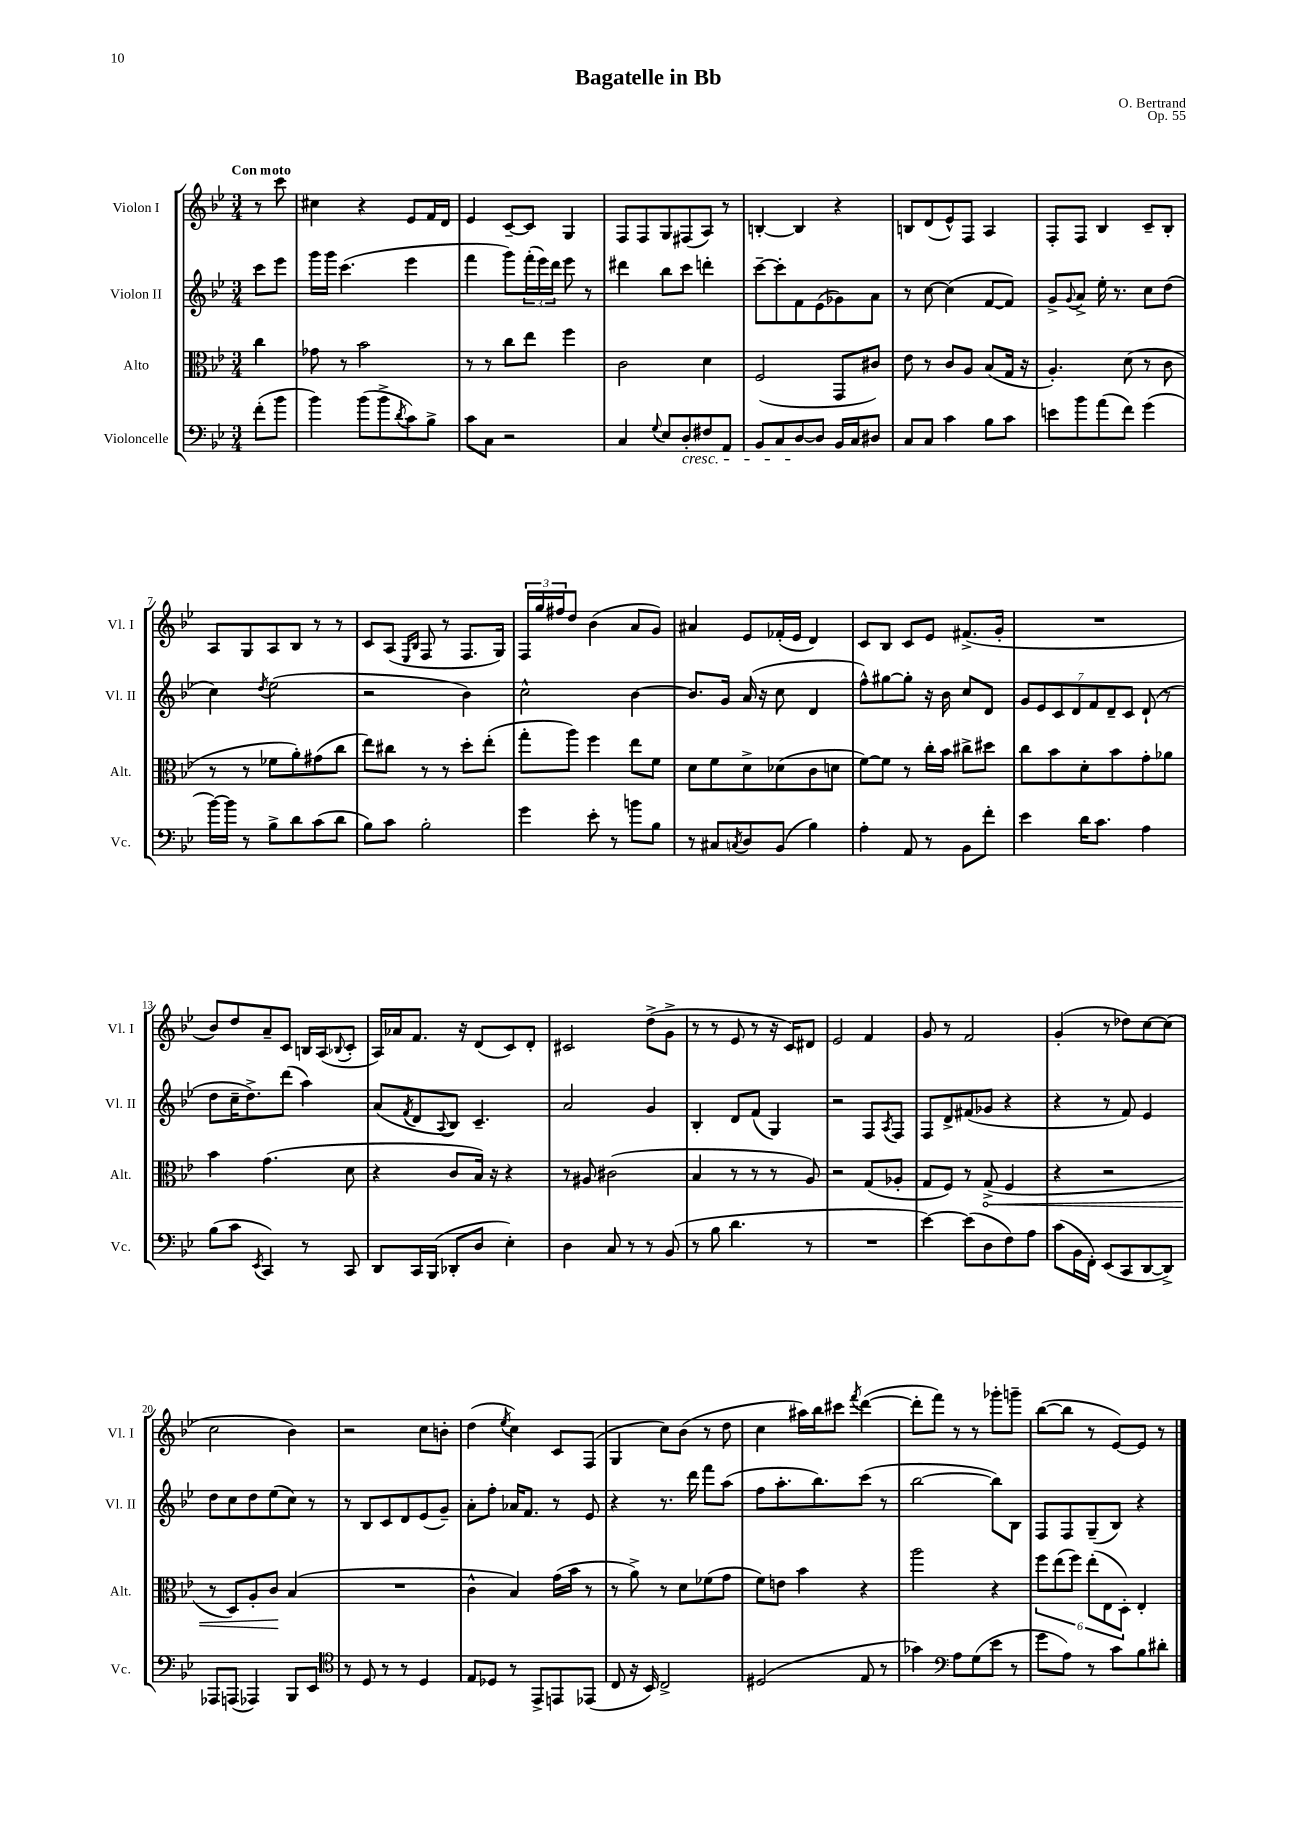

**kern	**kern	**dynam	**kern	**kern
*part4	*part3	*part3	*part2	*part1
*staff4	*staff3	*staff3	*staff2	*staff1
*I"Violoncelle	*I"Alto	*	*I"Violon II	*I"Violon I
*I'Vc.	*I'Alt.	*	*I'Vl. II	*I'Vl. I
*clefF4	*clefC3	*	*clefG2	*clefG2
*k[b-e-]	*k[b-e-]	*	*k[b-e-]	*k[b-e-]
*M3/4	*M3/4	*	*M3/4	*M3/4
=	=	=	=	=
!	!	!	!	!LO:TX:a:B:t=Con moto
(8f'\L	4cc\	.	8ccc\L	8r
8b-\J	.	.	8eee-\J	8ccc\
=1	=1	=1	=1	=1
4b-\)	8g-X\	.	16ggg\LL	4cc#X\
.	.	.	16ggg\JJ	.
.	8r	.	(4.ccc\	.
(8b-\L	2b-\	.	.	4r
8b-^\	.	.	.	.
8qd/	.	.	.	.
8c\)	.	.	4eee-\	8e-/L
8B-^\J	.	.	.	16f/L
.	.	.	.	16d/JJ
=2	=2	=2	=2	=2
8c\L	8r	.	4fff\	4e-/
8C\J	8r	.	.	.
2r	8cc\L	.	8ggg\L)	[8c~/L
.	8ee-\J	.	(24fff'\L	8c/J]
.	.	.	24eee-\)	.
.	.	.	24ddd\JJ	.
.	4ff\	.	8eee-\	4G/
.	.	.	8r	.
=3	=3	=3	=3	=3
4C/	2c\	.	4ddd#X\	8F/L
.	.	.	.	8F/
8qqG/	.	.	.	.
8E-/L	.	.	8bb-\L	8G/
!LO:TX:b:i:t=cresc.	!	!	!	!
8D'/	.	.	8ccc\J	(8F#X/
8F#X/	4d\	.	4dddn'\	8A/J)
8AA/J	.	.	.	8r
=4	=4	=4	=4	=4
8BB-/L	(2F/	.	[8ccc~\L	[4Bn'/
8C/	.	.	8ccc'\]	.
[8D/	.	.	8f\	4B/]
8D/J]	.	.	(8e-\	.
16BB-/LL	8GG/L	.	8g-X\)	4r
16C/J	.	.	.	.
8D#X/J	8c#X/J)	.	8a\J	.
=5	=5	=5	=5	=5
8C/L	8e-\	.	8r	8Bn/L
8C/J	8r	.	[8cc\	(8d/
4c\	8c/L	.	(4cc\]	8e-^^/)
.	8A/J	.	.	8F/J
8B-\L	(8B-/L	.	[8f/L	4A/
8c\J	16G/Jk	.	8f/J])	.
.	16r	.	.	.
=6	=6	=6	=6	=6
8en\L	4.A'/)	.	8g^/L	8F'/L
.	.	.	8qqg/	.
8b-\	.	.	8a^/J	8F/J
(8a\	.	.	16ee-'\	4B-/
.	.	.	8.r	.
8f\J)	(8d\	.	.	.
(4g\	8r	.	8cc\L	8c~/L
.	8c\	.	(8dd\J	8B-'/J
!!LO:LB:g=z
=7	=7	=7	=7	=7
[16b-\LL)	8r	.	4cc\)	8A/L
16b-\JJ]	.	.	.	.
8r	8r	.	.	8G/
.	.	.	8qdd/	.
8B-^\L	8f-X\L	.	(2ee-\	8A/
8d\	8a'\)	.	.	8B-/J
(8c\	(8g#X\	.	.	8r
8d\J	8cc\J	.	.	8r
=8	=8	=8	=8	=8
8B-\L)	8ee-\L)	.	2r	8c/L
8c\J	8cc#X\J	.	.	(8A/J
.	.	.	.	16qqE-/LL
.	.	.	.	16qqB-/JJ
2B-'\	8r	.	.	8F/
.	8r	.	.	8r
.	8dd'\L	.	4b-\)	8.F/L
.	(8ee-'\J	.	.	.
.	.	.	.	16G/Jk)
=9	=9	=9	=9	=9
4g\	8gg'\L	.	2cc^^\	24F/LL
.	.	.	.	24gg/
.	.	.	.	24ff#X/J
.	8aa\J)	.	.	8dd/J
8e-'\	4ff\	.	.	(4b-\
8r	.	.	.	.
8bn\L	8ee-\L	.	[4b-\	8a/L
8B-\J	8f\J	.	.	8g/J)
=10	=10	=10	=10	=10
8r	8d\L	.	8.b-/L]	4a#X/
8C#X/L	8f\	.	.	.
.	.	.	16g/Jk	.
8qCn/	.	.	.	.
8D/	8d^\	.	(16a/	8e-/L
.	.	.	16r	.
(8BB-/J	(8d-X\	.	8cc\	(16f-X'/L
.	.	.	.	16e-/JJ
4B-\)	8c\	.	4d/	4d/)
.	8dn\J	.	.	.
=11	=11	=11	=11	=11
4A'\	[8f\L)	.	8ff^^\L)	8c/L
.	8f\J]	.	[8gg#X\	8B-/J
8AA/	8r	.	8gg#'\J]	8c/L
8r	16cc'\LL	.	16r	8e-/J
.	16b-\JJ	.	16b-\	.
8BB-\L	8cc#X^\L	.	8cc/L	(8.f#X^/L
8f'\J	8dd#X\J	.	8d/J	.
.	.	.	.	16g'/Jk
=12	=12	=12	=12	=12
4e-\	8cc\L	.	14g/L	2.r
.	.	.	14e-/	.
.	8b-\	.	.	.
.	.	.	14c/	.
.	.	.	14d/	.
16d\KL	8d'\	.	.	.
.	.	.	14f/	.
8.c\J	.	.	.	.
.	.	.	14d~/	.
.	8b-\	.	.	.
.	.	.	14c/J	.
4A\	8g'\	.	(8d`/	.
.	8a-X\J	.	8r	.
!!LO:LB:g=z
=13	=13	=13	=13	=13
(8B-\L	4b-\	.	8dd\L	8b-/L)
8c\J	.	.	16cc~\K	8dd/
.	.	.	8.dd^\)	.
8qEE-/	.	.	.	.
4CC/)	(4.g\	.	.	8a~/
.	.	.	(8ddd\J	8c/J
8r	.	.	4aa\)	16Bn/LL
.	.	.	.	(16A/J
.	.	.	.	8qqB-X/
8CC/	8d\	.	.	8c'/J
=14	=14	=14	=14	=14
8DD/L	4r	.	(8a/L	16A/LL)
.	.	.	.	16a-X/J
.	.	.	8qf/	.
16CC/L	.	.	8d/	8.f/J
(16BBB-/JJ	.	.	.	.
.	.	.	8qqA/	.
8DD-X'/L	8c/L	.	8B-/J)	.
.	.	.	.	16r
8D/J	16B-/Jk)	.	4.c~/	(8d/L
.	16r	.	.	.
4E-'\)	4r	.	.	8c/)
.	.	.	.	8d'/J
=15	=15	=15	=15	=15
4D\	8r	.	2a/	2c#X/
.	8A#X/	.	.	.
8C/	(2c#X\	.	.	.
8r	.	.	.	.
8r	.	.	4g/	(8dd^\L
(8BB-/	.	.	.	8g^\J
=16	=16	=16	=16	=16
8r	4B-/	.	4B-'/	8r
8B-\	.	.	.	8r
4.d\	8r	.	8d/L	8e-/
.	8r	.	(8f/J	8r
.	8r	.	4G/)	16r
.	.	.	.	16c/KL)
8r	8A/)	.	.	8d#X/J
=17	=17	=17	=17	=17
2.r	2r	.	2r	2e-/
.	(8G/L	.	8F/L	4f/
.	.	.	8qA/	.
.	8A-X'/J	.	8F/J	.
=18	=18	=18	=18	=18
[4e-\)	8G/L	.	8F/L	8g/
.	8F/J)	.	8d^/	8r
(8e-\L]	8r	.	(8f#X/	2f/
!	!	!LO:HP:b	!	!
8D\	(8G^/	<	8g-X/J	.
8F\)	4F/	.	4r	.
8A\J	.	.	.	.
=19	=19	=19	=19	=19
(8c\L	4r	.	4r	(4g'/
16BB-\L	.	.	.	.
16FF'\JJ)	.	.	.	.
(8EE-/L	2r	.	8r	8r
8CC/	.	.	8f/)	8dd-X\L)
[8DD/	.	.	4e-/	[8cc\
8DD^/J])	.	.	.	(8cc\J]
!!LO:LB:g=z
=20	=20	=20	=20	=20
8AAA-X/L	8r	.	8dd\L	2cc\
(8AAAn/J	8D/L)	.	8cc\	.
4AAA-X/)	8A'/	.	8dd\	.
.	8c/J	.	(8ee-\	.
8BBB-/L	(4B-/	[	8cc\J)	4b-\)
8EE-/J	.	.	8r	.
=21	=21	=21	=21	=21
*clefC4	*	*	*	*
8r	2.r	.	8r	2r
8D/	.	.	8B-/L	.
8r	.	.	8c/	.
8r	.	.	8d/	.
4D/	.	.	(8e-/	8cc\L
.	.	.	8g~/J)	8bn'\J
=22	=22	=22	=22	=22
8E-/L	4c^^\	.	8a'\L	(4dd\
8D-X/J	.	.	8ff'\J	.
.	.	.	.	8qee-/
8r	4B-/)	.	16a-X/KL	4cc\)
.	.	.	8.f/J	.
8EE-^/L	.	.	.	.
8EEn/	(16g\LL	.	8r	8c/L
.	16b-\JJ	.	.	.
(8EE-X/J	8r	.	8e-/	(8F/J
=23	=23	=23	=23	=23
8C/	8r	.	4r	4G/
16r	8a^\)	.	.	.
16BB-/)	.	.	.	.
2C^/	8r	.	8.r	8cc\L)
.	8d\L	.	.	(8b-\J
.	.	.	16ddd\	.
.	(8f-X\	.	8fff\L	8r
.	8g\J	.	(8aa\J	8dd\
=24	=24	=24	=24	=24
(2D#X/	8f\L)	.	8ff\L	4cc\
.	8en\J	.	8.aa'\	.
.	4b-\	.	.	16aa#X\LL)
.	.	.	8.bb-\)	16bb-\J
.	.	.	.	8ccc#X\J
.	.	.	.	8qfff/
8E-/	4r	.	(8ccc\J	([4ddd\
8r	.	.	8r	.
=25	=25	=25	=25	=25
4g-X\)	2aa\	.	[2bb-\	8ddd'\L]
.	.	.	.	8fff\J)
*clefF4	*	*	*	*
8A\L	.	.	.	8r
(8G\	.	.	.	8r
8e-\J	4r	.	8bb-\L])	8ggg-X'\L
8r	.	.	8B-\J	8gggn~\J
=26	=26	=26	=26	=26
8g\L	12ff\L	.	8F/L	([8bb-\L
.	(12ee-\	.	.	.
8A\J)	.	.	8F/	8bb-\J]
.	12ff\J)	.	.	.
8r	(12ee-'\L	.	(8G~/	8r
.	12E-\	.	.	.
8c\L	.	.	8B-/J)	[8e-/L)
.	12D'\J)	.	.	.
8B-\	4E-'/	.	4r	8e-/J]
8d#X'\J	.	.	.	8r
==	==	==	==	==
*-	*-	*-	*-	*-
